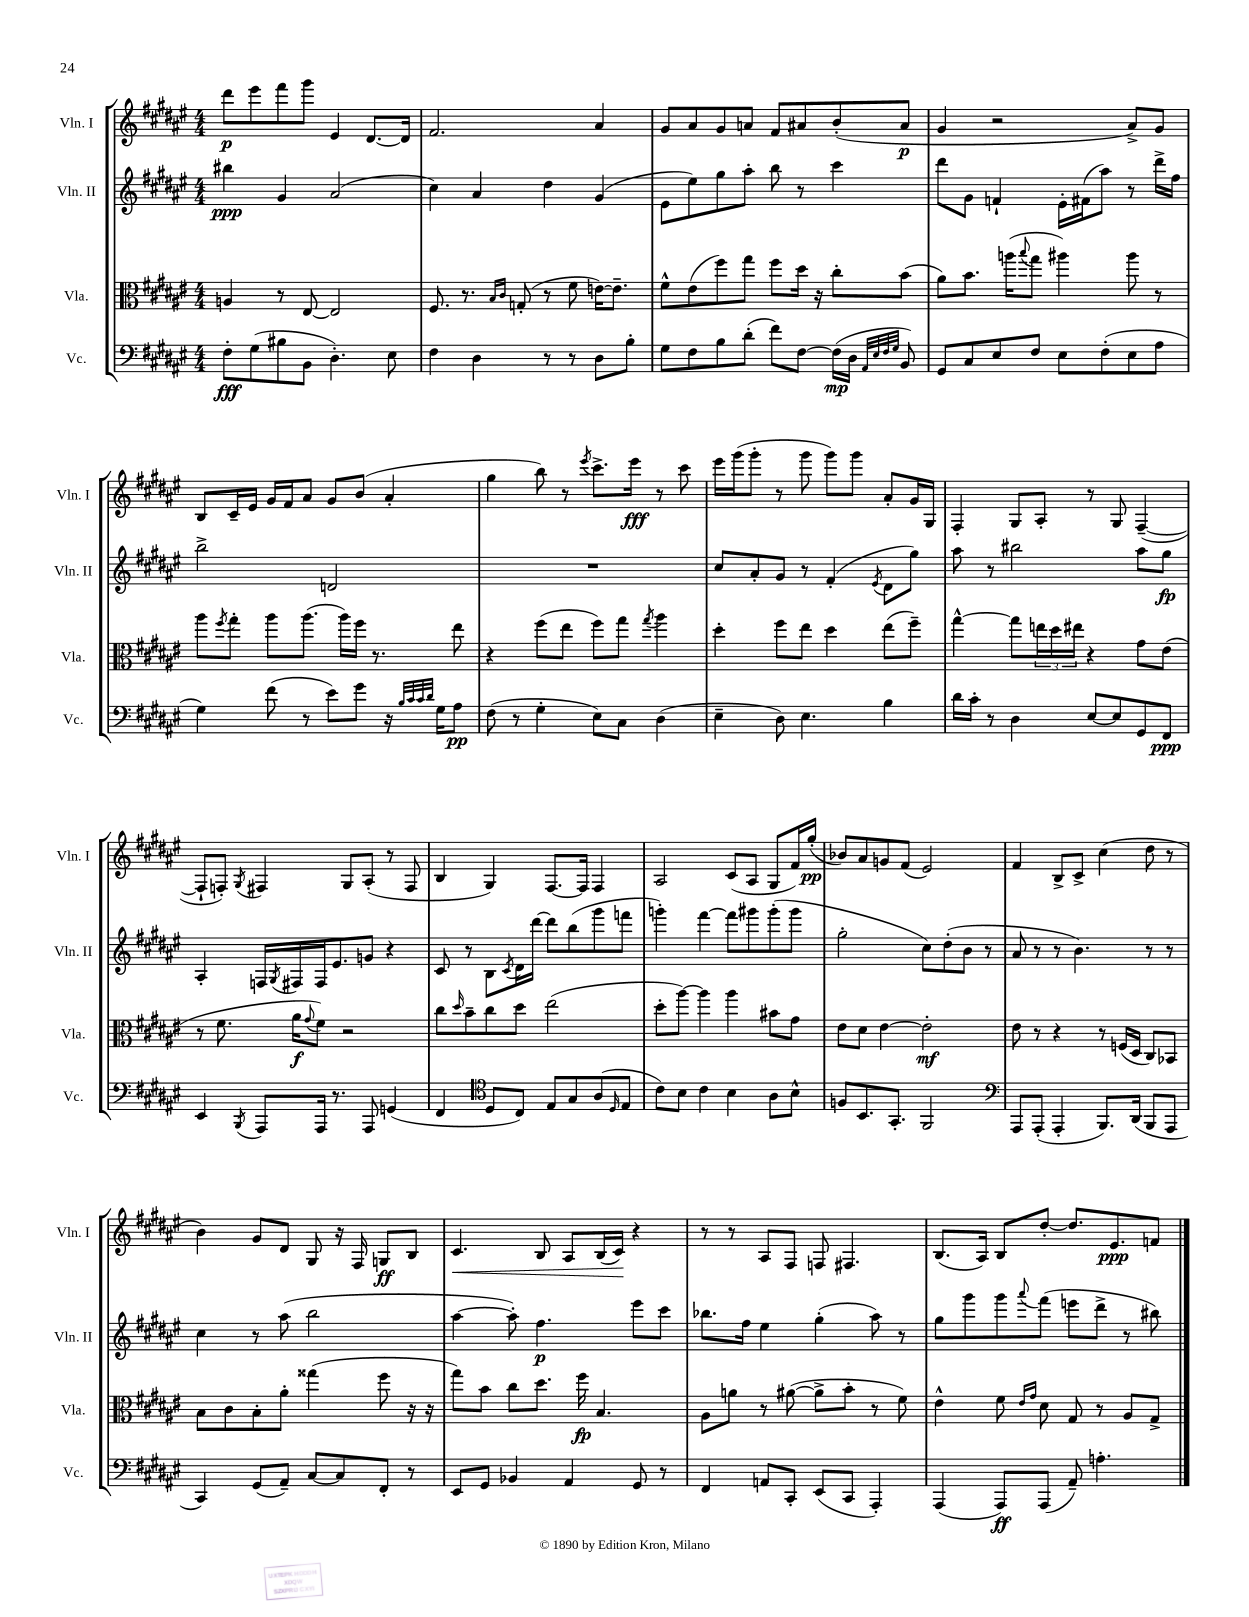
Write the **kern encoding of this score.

**kern	**kern	**kern	**kern
*staff4	*staff3	*staff2	*staff1
*clefF4	*clefC3	*clefG2	*clefG2
*k[f#c#g#d#a#e#]	*k[f#c#g#d#a#e#]	*k[f#c#g#d#a#e#]	*k[f#c#g#d#a#e#]
*M4/4	*M4/4	*M4/4	*M4/4
8F#'	4A	4bb#	8ddd#
(8G#	.	.	8eee#
8B#	8r	4g#	8fff#
8BB	[8E#	.	8ggg#
4.D#')	2E#]	(2a#	4e#
.	.	.	[8.d#
8E#	.	.	.
.	.	.	16d#]
=	=	=	=
4F#	8.F#	4cc#)	2.f#
.	8.r	.	.
4D#	.	4a#	.
.	16qqB	.	.
.	16qqc#	.	.
.	(8G'	.	.
8r	8r	4dd#	.
8r	8f#	.	.
8D#	[16e)	(4g#	4a#
.	8.e~]	.	.
8B'	.	.	.
=	=	=	=
8G#	8f#^^	8e#	8g#
8F#	(8e#	8ee#)	8a#
8B	8ff#)	8gg#	8g#
(8d#'	8gg#	8aa#'	8a
8f#)	8ff#	8bb	8f#
[8F#	16dd#	8r	8a#
.	16r	.	.
(16F#]	8cc#'	4ccc#	(8b'
16D#	.	.	.
32qqAA#	.	.	.
32qqE#	.	.	.
32qqF#	.	.	.
32qqG#	.	.	.
8BB)	(8b	.	8a#
=	=	=	=
8GG#	8a#)	8ddd#	4g#
8C#	8.b	8g#	.
8E#	.	4f`	2r
.	(16aa	.	.
.	8qqbb	.	.
8F#	8gg#	.	.
8E#	4aa#)	16e#'	.
.	.	(16f#	.
(8F#'	.	8aa#)	.
8E#	8aa#	8r	8a#^)
8A#	8r	16ddd#^	8g#
.	.	16ff#	.
=	=	=	=
4G#)	8aa#	2bb^	8B
.	8qff#	.	.
.	8gg#'	.	16c#~
.	.	.	16e#
(8f#	8aa#	.	16g#
.	.	.	16f#
8r	(8.aa#	.	8a#
8e#)	.	2d	8g#
.	16aa#)	.	.
8g#	16ff#	.	(8b
.	8.r	.	.
16r	.	.	4a#'
32qqB	.	.	.
32qqc#	.	.	.
32qqc#	.	.	.
32qqd#	.	.	.
16G#	.	.	.
8A#	8ee#	.	.
=	=	=	=
(8F#	4r	1r	4gg#
8r	.	.	.
4G#'	(8ff#	.	8bb)
.	8ee#	.	8r
.	.	.	8qeee#
8E#)	8ff#)	.	8.ccc#^
8C#	8gg#	.	.
.	.	.	16eee#
.	8qgg#	.	.
(4D#	4aa#	.	8r
.	.	.	8ccc#
=	=	=	=
4E#~	4dd#'	8cc#	16eee#
.	.	.	(16ggg#
.	.	8a#'	8ggg#'
8D#)	8ff#	8g#	8r
4.E#	8ee#	8r	8ggg#
.	4dd#	(4f#'	8ggg#)
.	.	.	8ggg#
.	.	8qe#	.
4B	(8ee#	8d#	8a#'
.	8ff#~)	8gg#)	16g#
.	.	.	16G#
=	=	=	=
16d#	[4gg#^^	8aa#	4F#'
16c#'	.	.	.
8r	.	8r	.
4D#	8gg#]	2bb#	8G#
.	24ee	.	8A#'
.	24dd#	.	.
.	24ee#	.	.
[8E#	4r	.	8r
8E#]	.	.	8G#
8GG#	8g#	8aa#	([4F#~
8FF#	(8e#	8gg#	.
=	=	=	=
4EE#	8r	4A#'	8F#`]
.	8.f#	.	8F')
8qBBB	.	.	8qG#
8AAA#	.	16F	4F#
.	.	8qG#	.
.	16a#	16F#	.
.	8qqg#	.	.
16AAA#	8f#)	16F#	.
8.r	.	8.e#	.
.	2r	.	8G#
8AAA#	.	8g	(8A#'
(4GG	.	4r	8r
.	.	.	8F#
=	=	=	=
4FF#	8cc#	8c#	4B
.	16qqdd#	.	.
.	8b~	8r	.
*clefC4	*	*	*
8D#	8cc#	8B	4G#)
.	.	8qc#	.
8C#)	8dd#	16d#	.
.	.	[16ddd#	.
8E#	(2ee#	8ddd#]	[8.F#
8G#	.	(8bb	.
.	.	.	16F#]
(8A#	.	8ggg#	4F#
16qqD#	.	.	.
8E#	.	8fff	.
=	=	=	=
8c#)	8dd#'	4ggg')	2A#
8B	[8aa#)	.	.
4c#	4aa#]	[4fff#	.
4B	4aa#	8fff#]	(8c#
.	.	8ggg#	8A#
8A#	8b#	(8ggg#'	8G#
8B^^	8g#	8ggg#	16f#)
.	.	.	(16gg#'
=	=	=	=
8F	8e#	2gg#'	8b-)
8.BB	8d#	.	8a#
.	[4e#	.	8g
8.GG#'	.	.	.
.	.	.	(8f#
2FF#	2e#']	8cc#)	2e#)
.	.	(8dd#'	.
.	.	8b	.
.	.	8r	.
=	=	=	=
*clefF4	*	*	*
8AAA#	8e#	8a#	4f#
(8AAA#'	8r	8r	.
4AAA#'	4r	8r	8B^
.	.	4.b)	8c#^
8.BBB)	8r	.	(4cc#
.	(16F	.	.
(16DD#	16D#	.	.
8BBB	8C#)	8r	8dd#
8AAA#	8BB-	8r	8r
=	=	=	=
4CC#)	8B	4cc#	4b)
.	8c#	.	.
(8GG#	8B'	8r	8g#
8AA#~)	8a#'	(8aa#	8d#
[8C#	(4gg##	2bb	8G#
8C#]	.	.	16r
.	.	.	16F#
8FF#'	8ff#	.	8G
8r	16r	.	8B
.	16r	.	.
=	=	=	=
8EE#	8gg#)	[4aa#	4.c#
8GG#	8b	.	.
4BB-	8cc#	8aa#'])	.
.	8.dd#	4.ff#	8B
4AA#	.	.	8A#
.	16ff#	.	.
.	4.B	.	(16B
.	.	.	16c#)
8GG#	.	8eee#	4r
8r	.	8ccc#	.
=	=	=	=
4FF#	8A#	8.bb-	8r
.	8a	.	8r
.	.	16ff#	.
8AA	8r	4ee#	8A#
8CC#'	([8a#	.	8F#
(8EE#	8a#^]	(4gg#'	8F
8CC#	8b'	.	4.F#
4AAA#')	8r	8aa#)	.
.	8f#)	8r	.
=	=	=	=
(4AAA#	4e#^^	8gg#	(8.B
.	.	8ggg#	.
.	.	.	16A#)
8AAA#)	8f#	8ggg#	8B
.	16qqe#	.	.
.	16qqg#	8qqaaa#	.
(8AAA#	8d#	(8fff#	[8dd#'
8AA#~)	8G#	8eee	8.dd#]
4.A'	8r	8ddd#^	.
.	.	.	8.e#
.	8A#	8r	.
.	8G#^	8bb#)	8f
==	==	==	==
*-	*-	*-	*-
